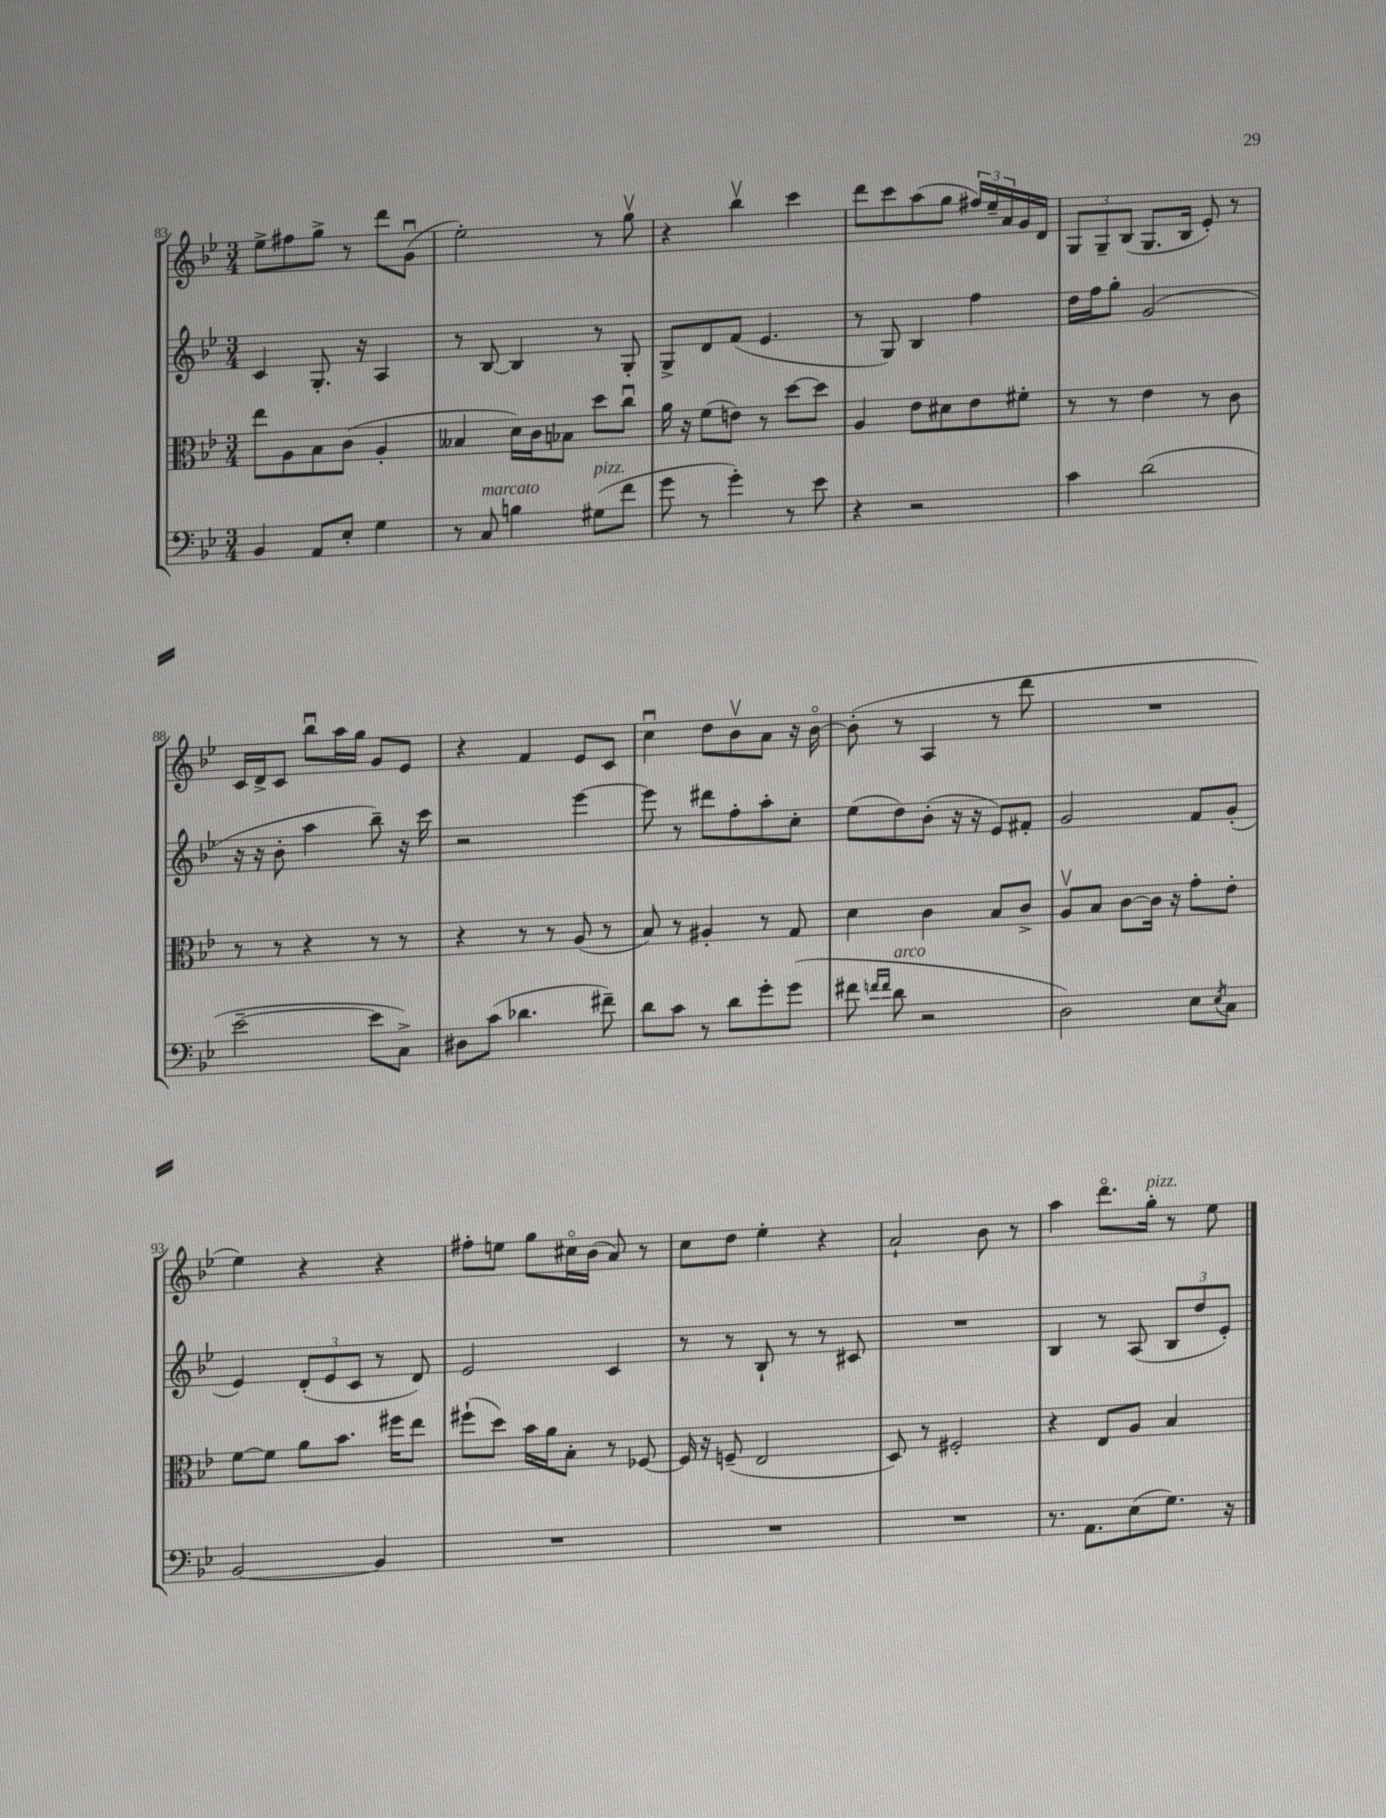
<<
\new StaffGroup <<
\new Staff = "s0" {
    \clef treble \key bes \major \numericTimeSignature \time 3/4
    ees''8-> fis''8 g''8-> r8 d'''8 g'8\downbow( |
    ees''2-.) r8 g''8\upbow |
    r4 bes''4\upbow c'''4 |
    d'''8 c'''8 a''8( g''8 \tuplet 3/2 { fis''16) ees''16-- a'16 } g'16 d'16 |
    \tuplet 3/2 { g8 g8-- bes8( } g8. bes16 ees'8-.) r8 |
    c'16 d'16-> c'8 bes''8\downbow a''16 g''16 g'8 ees'8 |
    r4 f'4 ees'8 c'8 |
    c''4\downbow d''8 bes'8\upbow a'8 r16 bes'16~\flageolet |
    bes'8-.( r8 a4 r8 d'''8 |
    R2. |
    ees''4) r4 r4 |
    fis''8-. e''8 g''8 cis''16\flageolet bes'16( a'8) r8 |
    c''8 d''8 ees''4-. r4 |
    a'2-! bes'8 r8 |
    a''4 d'''8.\flageolet g''16-.^\markup { \italic "pizz." } r8 ees''8 \bar "|." |
}
\new Staff = "s1" {
    \clef treble \key bes \major \numericTimeSignature \time 3/4
    c'4 g8.-. r16 a4 |
    r8 bes8~ bes4 r8 g8-. |
    g8-> d'8 f'8( ees'4. |
    r8 g8) bes4 f''4 |
    d''16 f''16 g''8-. g'2( |
    r16 r16 bes'8-. a''4 bes''8--) r16 c'''16 |
    r2 ees'''4~ |
    ees'''8 r8 dis'''8 f''8-. a''8-. c''8-. |
    ees''8( d''8) bes'8-.( r16 r16 ees'8) fis'8-. |
    g'2 f'8 g'8-.( |
    ees'4) \tuplet 3/2 { d'8-.( ees'8 c'8 } r8 d'8) |
    ees'2 c'4 |
    r8 r8 bes8-! r8 r8 cis'8 |
    R2. |
    bes4 r8 a8( \tuplet 3/2 { bes8 d''8 ees'8-.) } \bar "|." |
}
\new Staff = "s2" {
    \clef alto \key bes \major \numericTimeSignature \time 3/4
    ees''8 a8 bes8 c'8( a4-. |
    beses4 d'16) c'16 bes8 d''8 c''8\downbow |
    a'16 r16 f'8( e'8) r8 d''8~ d''8 |
    a4 ees'8 dis'8 ees'8 fis'8-. |
    r8 r8 ees'4 r8 c'8 |
    r8 r8 r4 r8 r8 |
    r4 r8 r8 a8( r8 |
    bes8) r8 ais4-. r8 g8 |
    d'4 c'4 bes8 c'8-> |
    a8\upbow bes8 c'8~ c'16 r16 g'8-. ees'8-. |
    f'8~ f'8 a'8 bes'8. fis''16 ees''8 |
    fis''8-!( d''8) bes'16 a'16 bes8-. r8 fes8~ |
    fes16 r16 f8--( ees2 |
    d8) r8 fis2-. |
    r4 ees8 a8 bes4 \bar "|." |
}
\new Staff = "s3" {
    \clef bass \key bes \major \numericTimeSignature \time 3/4
    bes,4 a,8 ees8-. g4 |
    r8 c8^\markup { \italic "marcato" } b4 gis8^\markup { \italic "pizz." }( f'8 |
    g'8 r8 g'4-.) r8 ees'8 |
    r4 r2 |
    c'4 d'2( |
    ees'2~-- ees'8 c8->) |
    dis8 c'8( des'4. fis'8--) |
    d'8 c'8 r8 d'8 g'8-. g'8( |
    fis'8 \grace { f'16 f'16 } d'8^\markup { \italic "arco" } r2 |
    d2) ees8 \acciaccatura { ees8 } c8 |
    bes,2~ bes,4 |
    R2. |
    R2. |
    R2. |
    r8. a,8. ees8( g8.) r16 \bar "|." |
}
>>
>>
\layout { \context { \Score currentBarNumber = #83 } }
